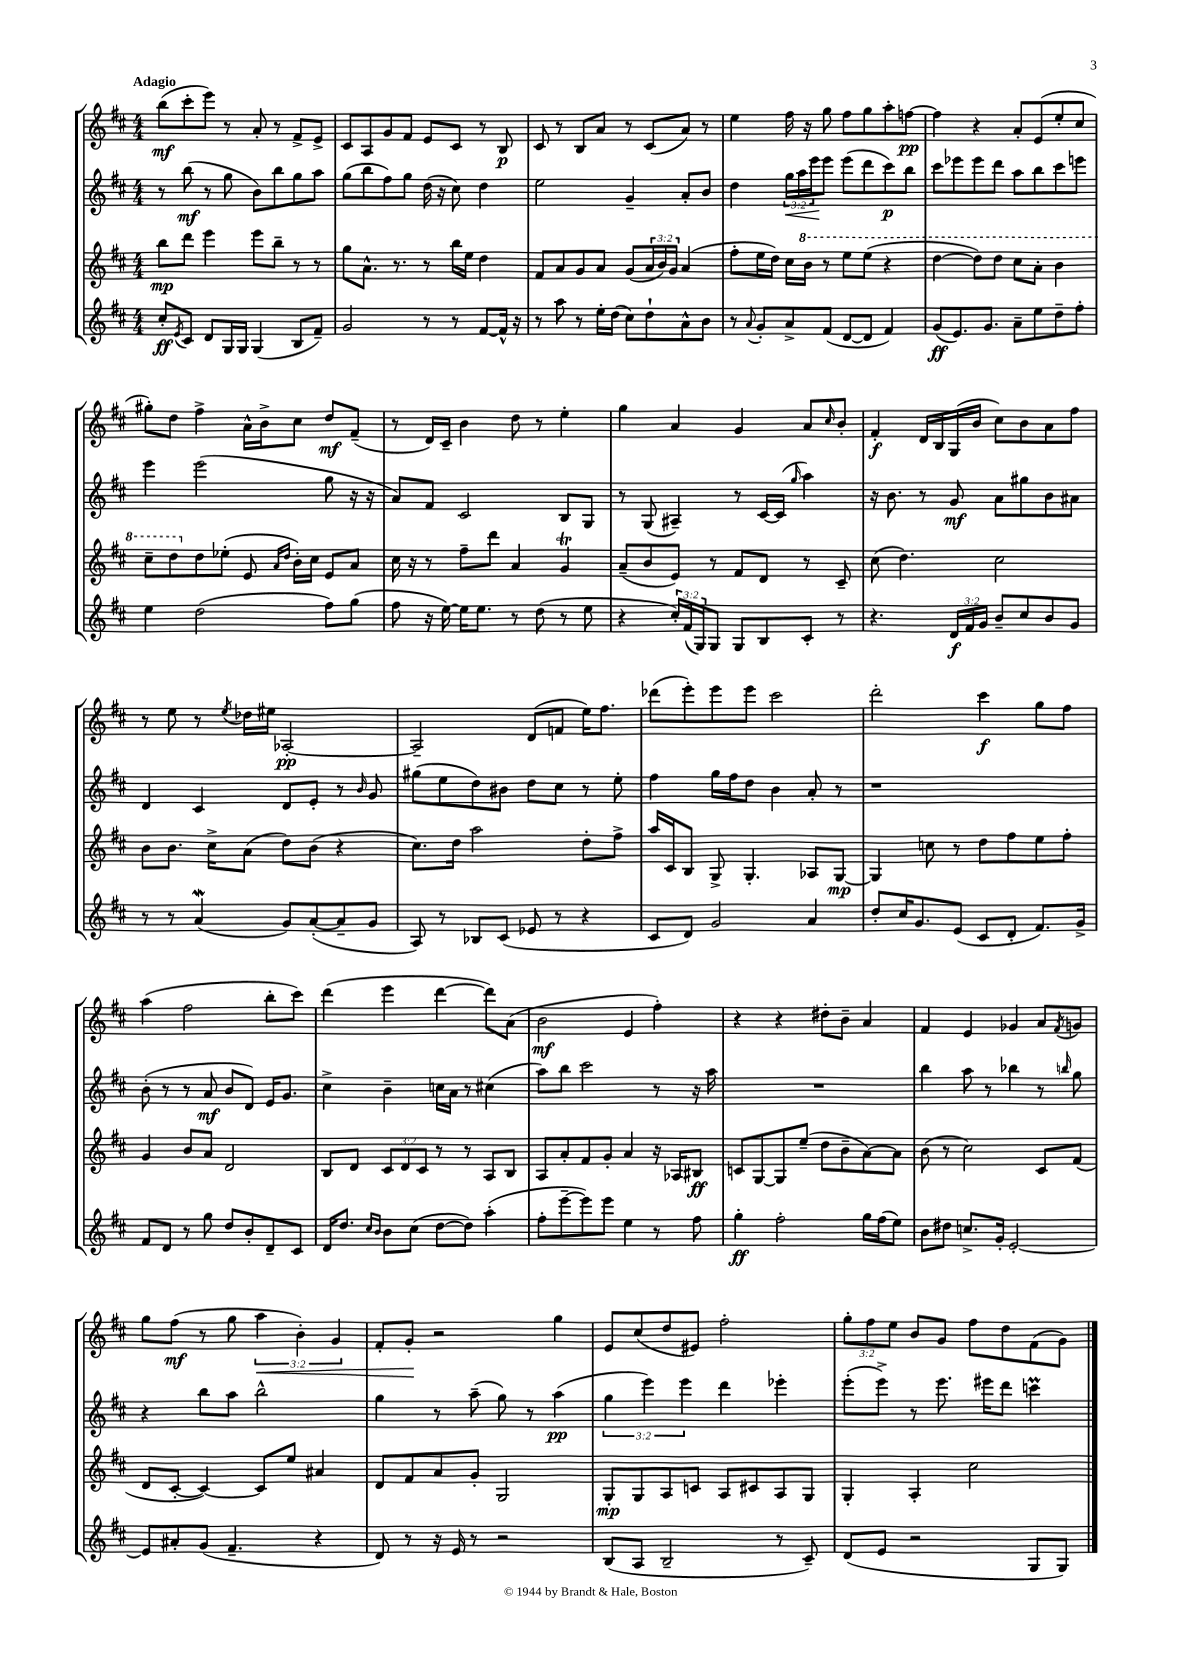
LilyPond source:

<<
\new StaffGroup <<
\new Staff = "s0" {
    \clef treble \key d \major \numericTimeSignature \time 4/4 \override Staff.TupletNumber.text = #tuplet-number::calc-fraction-text \tempo "Adagio"
    b''8\mf( cis'''8-. e'''8) r8 a'8-. r8 fis'8-> e'8-> |
    cis'8 a8 g'8 fis'8 e'8 cis'8 r8 b8\p |
    cis'8 r8 b8 a'8 r8 cis'8( a'8) r8 |
    e''4 fis''16 r16 g''8 fis''8 g''8 a''8-. f''8~\pp |
    f''4 r4 a'8-. e'8( e''8-. cis''8 |
    gis''8-.) d''8 fis''4-> a'16-^ b'16-> cis''8 d''8\mf fis'8--( |
    r8 d'16) cis'16-- b'4 d''8 r8 e''4-. |
    g''4 a'4 g'4 a'8 \grace { cis''16 } b'8-. |
    fis'4-.\f d'16 b16 g16( b'16 cis''8) b'8 a'8 fis''8 |
    r8 e''8 r8 \acciaccatura { e''8 } des''16 eis''16 aes2~-.\pp |
    aes2-- d'8( f'8 e''16) fis''8. |
    des'''8( e'''8-.) e'''8 e'''8 cis'''2 |
    d'''2-. cis'''4\f g''8 fis''8 |
    a''4( fis''2 b''8-. cis'''8) |
    d'''4( e'''4 d'''4~ d'''8) a'8( |
    b'2\mf e'4 fis''4-.) |
    r4 r4 dis''8-. b'8-- a'4 |
    fis'4 e'4 ges'4 a'8 \acciaccatura { fis'8 } g'8 |
    g''8 fis''8\mf( r8 g''8 \tuplet 3/2 { a''4\< b'4-.) g'4 } |
    fis'8-. g'8-.\! r2 g''4 |
    e'8 cis''8( d''8 eis'8) fis''2-. |
    \tuplet 3/2 { g''8-. fis''8 e''8 } b'8 g'8 fis''8 d''8 fis'8( g'8) \bar "|." |
}
\new Staff = "s1" {
    \clef treble \key d \major \numericTimeSignature \time 4/4 \override Staff.TupletNumber.text = #tuplet-number::calc-fraction-text
    r8 b''8\mf( r8 g''8 b'8) b''8 g''8 a''8 |
    g''8( b''8 fis''8) g''8 d''16( r16 cis''8) d''4 |
    e''2 g'4-- a'8-. b'8 |
    d''4 \tuplet 3/2 { g''16\< a''16 e'''16\! } e'''8 e'''8( d'''8 cis'''8\p) b''8 |
    cis'''8 ees'''8 ees'''8 d'''8 a''8 b''8 cis'''8 e'''8 |
    e'''4 e'''2( g''8 r16 r16 |
    a'8) fis'8 cis'2 b8 g8 |
    r8 g8( ais4--) r8 cis'16~ cis'16( \grace { g''16 } a''4) |
    r16 b'8. r8 g'8\mf a'8 gis''8 b'8 ais'8 |
    d'4 cis'4 d'8 e'8-. r8 \grace { b'16 } g'8 |
    gis''8( e''8 d''8) bis'8 d''8 cis''8 r8 e''8-. |
    fis''4 g''16 fis''16 d''8 b'4 a'8-. r8 |
    r1 |
    b'8-.( r8 r8 a'8\mf b'8 d'8) e'16 g'8. |
    cis''4-> b'4-- c''16 a'16 r8 cis''4( |
    a''8) b''8 cis'''2 r8 r16 a''16 |
    R1 |
    b''4 a''8 r8 bes''4 r8 \grace { b''16 } g''8 |
    r4 b''8 a''8 b''2-^ |
    g''4 r8 a''8--( g''8) r8 a''4\pp( |
    \tuplet 3/2 { g''4 e'''4) e'''4 } d'''4 ees'''4-. |
    e'''8-.( e'''8->) r8 e'''8. eis'''16 d'''8 c'''4\prall \bar "|." |
}
\new Staff = "s2" {
    \clef treble \key d \major \numericTimeSignature \time 4/4 \override Staff.TupletNumber.text = #tuplet-number::calc-fraction-text
    b''8\mp d'''8 e'''4 e'''8 b''8-- r8 r8 |
    g''8 a'8.-^ r8. r8 b''16 e''16 d''4 |
    fis'8 a'8 g'8 a'8 g'8( \tuplet 3/2 { a'16 b'16) g'16 } a'4( |
    fis''8-. e''16 d''16) cis''16 \ottava #1 b''16 r8 e'''8 e'''8( r4 |
    d'''4~ d'''8) d'''8 cis'''8 a''8-. b''4 |
    cis'''8-- d'''8 \ottava #0 d''8 ees''8-.( e'8 \grace { a'16 d''16 } b'16-.) cis''16 e'8 a'8 |
    cis''16 r16 r8 fis''8-- d'''8 a'4 g'4\trill |
    a'8--( b'8 e'8) r8 fis'8 d'8 r8 cis'8-- |
    cis''8( d''4.) cis''2 |
    b'8 b'8. cis''16-> a'8( d''8) b'8( r4 |
    cis''8.) d''16 a''2 d''8-. fis''8-> |
    a''16 cis'16 b8 g8-> g4.-. aes8 g8~\mp |
    g4 c''8 r8 d''8 fis''8 e''8 fis''8-. |
    g'4 b'8 a'8 d'2 |
    b8 d'8 \tuplet 3/2 { cis'8 d'8 cis'8 } r8 r8 a8 b8 |
    a8 a'8-. fis'8 g'8-. a'4 r16 aes16 bis8\ff |
    c'8 g8~ g8 e''8--( d''8 b'8-- a'8~) a'8 |
    b'8( r8 cis''2) cis'8 fis'8( |
    d'8 cis'8~-. cis'4~) cis'8 e''8 ais'4 |
    d'8 fis'8 a'8 g'8-. g2 |
    g8-.\mp g8 a8 c'8 a8 cis'8 a8 g8 |
    g4-. a4-. cis''2 \bar "|." |
}
\new Staff = "s3" {
    \clef treble \key d \major \numericTimeSignature \time 4/4 \override Staff.TupletNumber.text = #tuplet-number::calc-fraction-text
    cis''8-.\ff \acciaccatura { e'8 } cis'8 d'8 g16 g16 g4( b8 fis'8--) |
    g'2 r8 r8 fis'8~ fis'16-^ r16 |
    r8 a''8 r8 e''16-. d''16( cis''8) d''8-! a'8-^ b'8 |
    r8 \appoggiatura { a'8 } g'8-. a'8-> fis'8( d'8~ d'8 fis'4) |
    g'8\ff( e'8.) g'8. a'8-- e''8 d''8-- fis''8-. |
    e''4 d''2( fis''8) g''8( |
    fis''8 r16 e''16~) e''16 e''8. r8 d''8( r8 e''8 |
    r4 \tuplet 3/2 { cis''16-.) fis'16( g16) } g8 g8 b8 cis'8-. r8 |
    r4. \tuplet 3/2 { d'16\f fis'16 g'16 } b'8-- cis''8 b'8 g'8 |
    r8 r8 a'4\mordent( g'8) a'8~-.( a'8-- g'8 |
    a8) r8 bes8 cis'8( ees'8 r8 r4 |
    cis'8 d'8) g'2 a'4 |
    d''8-. cis''16 g'8. e'8( cis'8 d'8-. fis'8.) g'16-> |
    fis'8 d'8 r8 g''8 d''8 b'8-. d'8-- cis'8 |
    d'16 d''8. \grace { cis''16 b'16 } b'8 cis''8( d''8~ d''8) a''4-.( |
    fis''8-. e'''8~-- e'''8) e'''8 e''4 r8 fis''8 |
    g''4-.\ff fis''2-. g''16 fis''16( e''8) |
    b'8 dis''8 c''8.-> g'16-. e'2~-. |
    e'8 ais'8-. g'8( fis'4.-- r4 |
    d'8) r8 r16 e'16 r8 r2 |
    b8( a8 b2-- r8 cis'8--) |
    d'8( e'8 r2 g8 g8) \bar "|." |
}
>>
>>
\layout { \context { \Score \remove "Bar_number_engraver" } }
